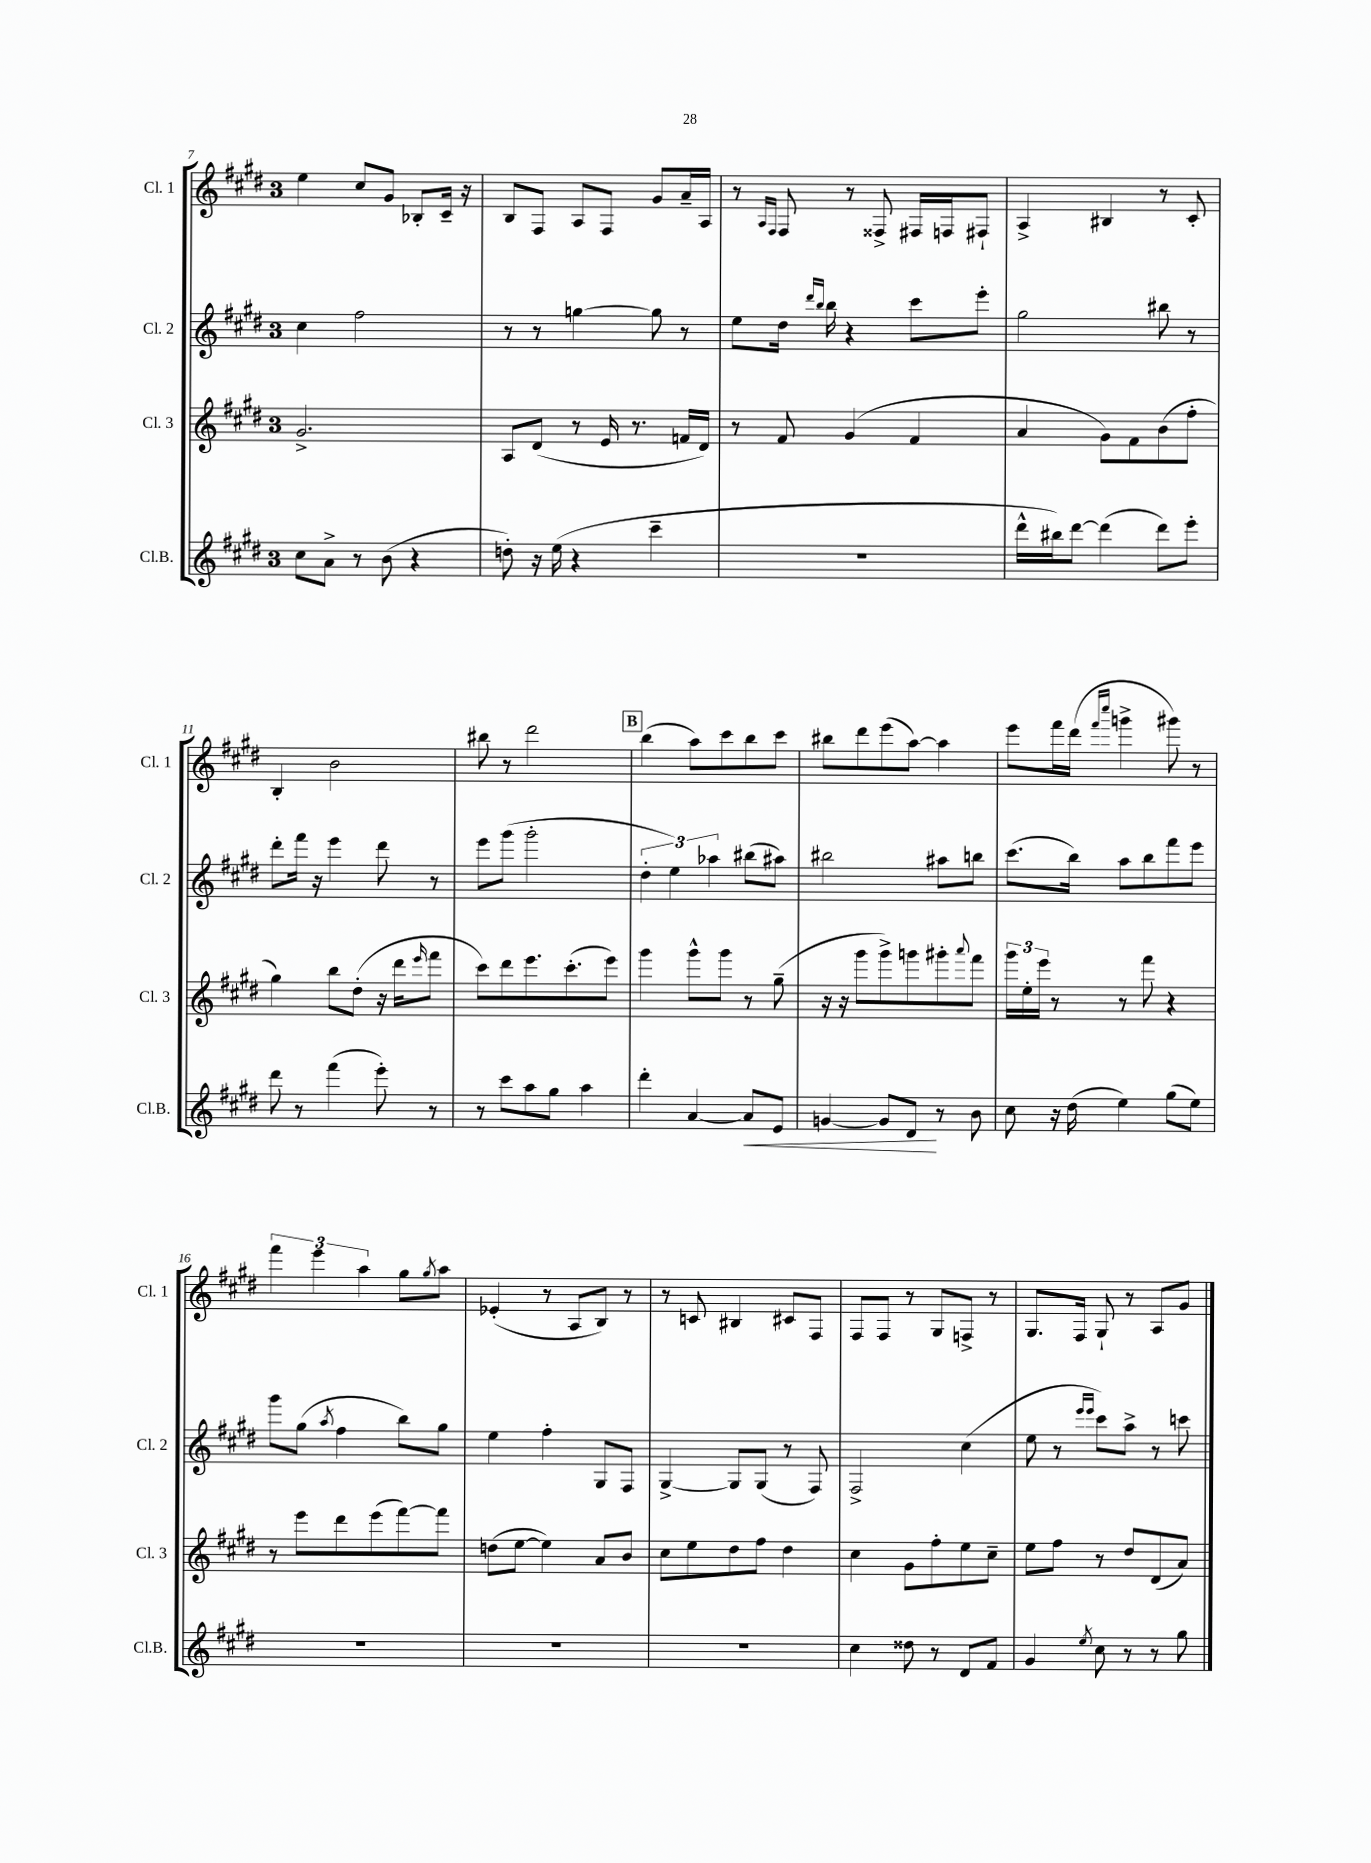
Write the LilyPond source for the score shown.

<<
\new StaffGroup <<
\new Staff = "s0" \with { instrumentName = "Cl. 1" shortInstrumentName = "Cl. 1" } {
    \clef treble \key e \major \once \override Staff.TimeSignature.style = #'single-digit \time 3/4
    e''4 cis''8 gis'8 bes8-. cis'16-- r16 |
    b8 fis8 a8 fis8 gis'8 a'16-- a16 |
    r8 \grace { a16 fis16 } fis8 r8 fisis8-> fis16 f16 fis8-! |
    a4-> bis4 r8 cis'8-. |
    b4-. b'2 |
    bis''8 r8 dis'''2 |
    \mark \markup { \box "B" } b''4( a''8) cis'''8 b''8 cis'''8 |
    bis''8 dis'''8 e'''8( a''8~) a''4 |
    e'''8 fis'''16 dis'''16( \grace { fis'''16 cis''''16 } g'''4-> gis'''8) r8 |
    \tuplet 3/2 { fis'''4 e'''4 a''4 } gis''8 \acciaccatura { gis''8 } a''8 |
    ees'4-.( r8 a8 b8) r8 |
    r8 c'8 bis4 cis'8 fis8 |
    fis8 fis8 r8 gis8 f8-> r8 |
    gis8. fis16 gis8-! r8 a8 gis'8 \bar "|." |
}
\new Staff = "s1" \with { instrumentName = "Cl. 2" shortInstrumentName = "Cl. 2" } {
    \clef treble \key e \major \once \override Staff.TimeSignature.style = #'single-digit \time 3/4
    cis''4 fis''2 |
    r8 r8 g''4~ g''8 r8 |
    e''8 dis''16 \grace { dis'''16 b''16 } b''16 r4 cis'''8 e'''8-. |
    gis''2 bis''8 r8 |
    dis'''8-. fis'''16 r16 e'''4 dis'''8 r8 |
    e'''8 gis'''8( gis'''2-. |
    \mark \markup { \box "B" } \tuplet 3/2 { dis''4-. e''4) aes''4 } bis''8( ais''8) |
    bis''2 ais''8 b''8 |
    cis'''8.( b''16) a''8 b''8 fis'''8 e'''8 |
    gis'''8 gis''8( \acciaccatura { a''8 } fis''4 b''8) gis''8 |
    e''4 fis''4-. gis8 fis8 |
    gis4~-> gis8 gis8( r8 fis8) |
    fis2-> cis''4( |
    e''8 r8 \grace { e'''16 e'''16 } cis'''8) a''8-> r8 c'''8 \bar "|." |
}
\new Staff = "s2" \with { instrumentName = "Cl. 3" shortInstrumentName = "Cl. 3" } {
    \clef treble \key e \major \once \override Staff.TimeSignature.style = #'single-digit \time 3/4
    gis'2.-> |
    a8 dis'8( r8 e'16 r8. f'16 dis'16) |
    r8 fis'8 gis'4( fis'4 |
    a'4 gis'8) fis'8 b'8( fis''8-. |
    gis''4) b''8 dis''8-.( r16 dis'''16 \grace { e'''16 } fis'''8 |
    cis'''8) dis'''8 e'''8. cis'''8.-.( e'''8) |
    \mark \markup { \box "B" } gis'''4 gis'''8-^ gis'''8 r8 gis''8--( |
    r16 r16 gis'''8 gis'''8->) g'''8 gis'''8-. \appoggiatura { a'''8 } fis'''8 |
    \tuplet 3/2 { gis'''16 e''16-. e'''16 } r8 r8 fis'''8 r4 |
    r8 e'''8 dis'''8 e'''8( fis'''8~) fis'''8 |
    d''8( e''8~ e''4) a'8 b'8 |
    cis''8 e''8 dis''8 fis''8 dis''4 |
    cis''4 gis'8 fis''8-. e''8 cis''8-- |
    e''8 fis''8 r8 dis''8 dis'8( a'8) \bar "|." |
}
\new Staff = "s3" \with { instrumentName = "Cl.B." shortInstrumentName = "Cl.B." } {
    \clef treble \key e \major \once \override Staff.TimeSignature.style = #'single-digit \time 3/4
    cis''8 a'8-> r8 b'8( r4 |
    d''8-.) r16 e''16( r4 cis'''4-- |
    R2. |
    dis'''16-^ bis''16) dis'''8~ dis'''4( dis'''8) e'''8-. |
    dis'''8 r8 fis'''4( e'''8-.) r8 |
    r8 cis'''8 a''8 gis''8 a''4 |
    \mark \markup { \box "B" } dis'''4-. a'4~ a'8\< e'8 |
    g'4~ g'8 dis'8\! r8 b'8 |
    cis''8 r16 dis''16( e''4) gis''8( e''8) |
    R2. |
    R2. |
    R2. |
    cis''4 disis''8 r8 dis'8 fis'8 |
    gis'4 \acciaccatura { e''8 } cis''8 r8 r8 gis''8 \bar "|." |
}
>>
>>
\layout { \context { \Score currentBarNumber = #7 } }
